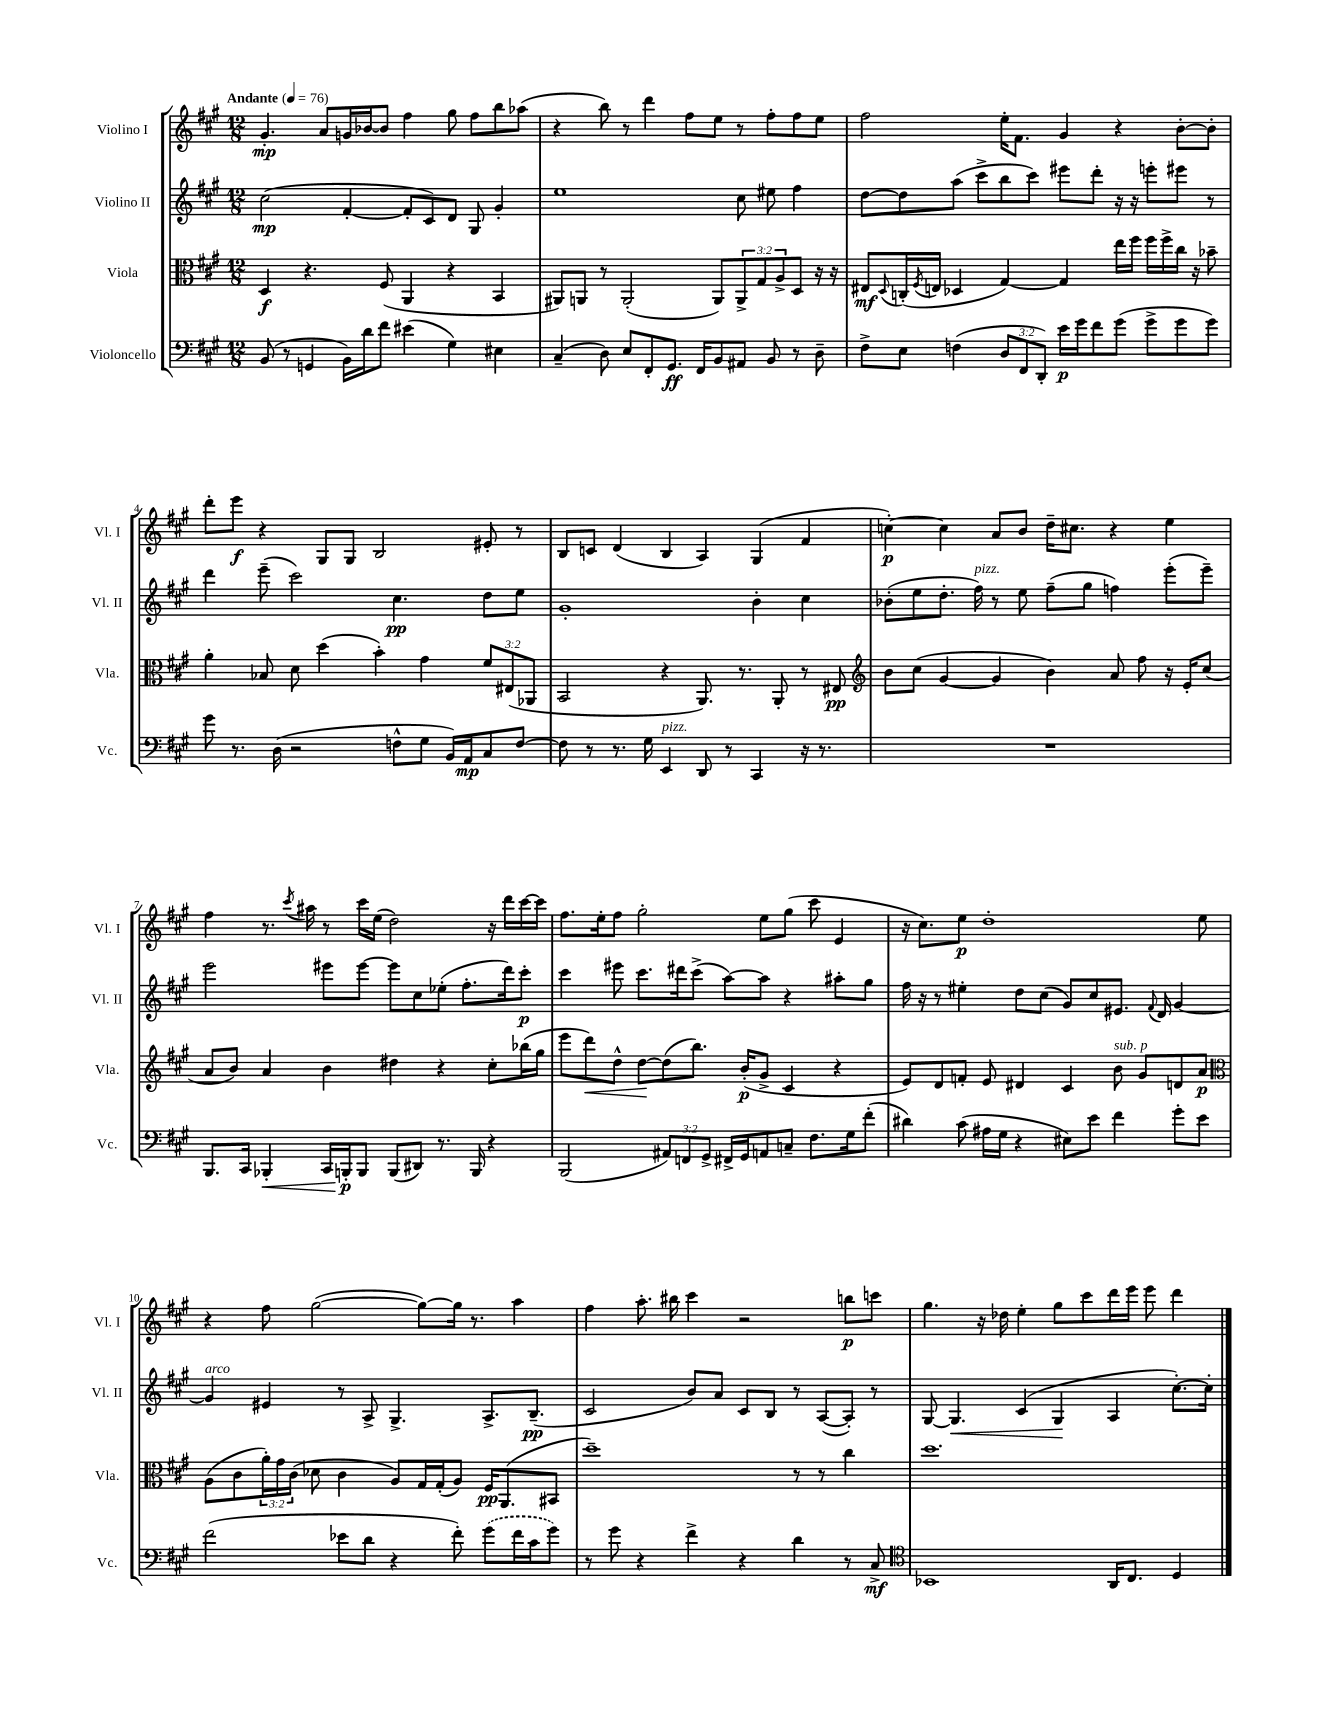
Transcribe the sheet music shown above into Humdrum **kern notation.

**kern	**dynam	**kern	**dynam	**kern	**dynam	**kern	**dynam
*part4	*part4	*part3	*part3	*part2	*part2	*part1	*part1
*staff4	*staff4	*staff3	*staff3	*staff2	*staff2	*staff1	*staff1
*I"Violoncello	*	*I"Viola	*	*I"Violino II	*	*I"Violino I	*
*I'Vc.	*	*I'Vla.	*	*I'Vl. II	*	*I'Vl. I	*
*clefF4	*	*clefC3	*	*clefG2	*	*clefG2	*
*k[f#c#g#]	*	*k[f#c#g#]	*	*k[f#c#g#]	*	*k[f#c#g#]	*
*M12/8	*	*M12/8	*	*M12/8	*	*M12/8	*
*MM76	*	*MM76	*	*MM76	*	*MM76	*
=1	=1	=1	=1	=1	=1	=1	=1
!	!	!	!	!	!	!LO:TX:a:B:t=Andante	!
(8BB/	.	4D/	f	(2cc#\	mp	4.g#'/	mp
8r	.	.	.	.	.	.	.
4GGn/	.	4.r	.	.	.	.	.
.	.	.	.	.	.	8a/L	.
16BB\LL)	.	.	.	[4f#'/	.	16gn/L	.
16d\J	.	.	.	.	.	[16b-X/J	.
8f#\J	.	(8F#/	.	.	.	8b-/J]	.
(4e#X\	.	4AA/	.	8f#'/L]	.	4ff#\	.
.	.	.	.	8c#/)	.	.	.
4G#\)	.	4r	.	8d/J	.	8gg#\	.
.	.	.	.	8G#/	.	8ff#\L	.
4E#X\	.	4BB/	.	4g#'/	.	8bb\	.
.	.	.	.	.	.	(8aa-X\J	.
=2	=2	=2	=2	=2	=2	=2	=2
(4C#~/	.	8AA#X/L)	.	1ee	.	4r	.
.	.	8AAn/J	.	.	.	.	.
8D\)	.	8r	.	.	.	8bb\)	.
8E/L	.	(2AA'/	.	.	.	8r	.
8FF#'/	.	.	.	.	.	4ddd\	.
8.GG#/J	ff	.	.	.	.	.	.
.	.	.	.	.	.	8ff#\L	.
16FF#/KL	.	.	.	.	.	.	.
8BB/	.	8AA/L)	.	.	.	8ee\J	.
8AA#X/J	.	12AA^/	.	8cc#\	.	8r	.
.	.	12G#/	.	.	.	.	.
8BB/	.	.	.	8ee#X\	.	8ff#'\L	.
.	.	12A^/	.	.	.	.	.
8r	.	8D/J	.	4ff#\	.	8ff#\	.
8D~\	.	16r	.	.	.	8ee\J	.
.	.	16r	.	.	.	.	.
=3	=3	=3	=3	=3	=3	=3	=3
8F#^\L	.	8E#X/L	mf	[8dd\L	.	2ff#\	.
.	.	8qqD/	.	.	.	.	.
8E\J	.	(16Cn'/L	.	8dd\]	.	.	.
.	.	8qF#/	.	.	.	.	.
.	.	16En/JJ	.	.	.	.	.
(4Fn\	.	4D-X/	.	(8aa\J	.	.	.
.	.	.	.	8ccc#^\L	.	.	.
12D/L	.	[4G#/)	.	8bb\	.	16ee'\KL	.
.	.	.	.	.	.	8.f#\J	.
12FF#/	.	.	.	.	.	.	.
.	.	.	.	8ccc#\J)	.	.	.
12DD'/J)	.	.	.	.	.	.	.
16e\LL	p	4G#/]	.	8eee#X\L	.	4g#/	.
16g#\J	.	.	.	.	.	.	.
8f#\	.	.	.	8ddd'\J	.	.	.
(8g#\J	.	16ee\LL	.	16r	.	4r	.
.	.	16ff#\JJ	.	16r	.	.	.
8g#^\L	.	16ff#\LL	.	8eeen'\L	.	.	.
.	.	16ff#^\	.	.	.	.	.
8g#\	.	16cc#\JJ	.	8eee#X\J	.	[8b'\L	.
.	.	16r	.	.	.	.	.
8g#\J)	.	8b-X~\	.	8r	.	8b'\J]	.
!!LO:LB:g=z
=4	=4	=4	=4	=4	=4	=4	=4
8g#\	.	4a'\	.	4ddd\	.	8ddd'\L	.
8.r	.	.	.	.	.	8eee\J	f
.	.	8B-X/	.	(8eee~\	.	4r	.
(16D\	.	.	.	.	.	.	.
2r	.	8d\	.	2ccc#\)	.	.	.
.	.	(4dd\	.	.	.	8G#/L	.
.	.	.	.	.	.	8G#/J	.
.	.	4b'\)	.	.	.	2B/	.
8Fn^^\L	.	.	.	4.cc#\	pp	.	.
8G#\J	.	4g#\	.	.	.	.	.
16BB/LL)	.	.	.	.	.	.	.
16AA/J	mp	.	.	.	.	.	.
8C#/	.	12f#/L	.	8dd\L	.	8e#X'/	.
.	.	(12E#X/	.	.	.	.	.
[8F/J	.	.	.	8ee\J	.	8r	.
.	.	12AA-X/J	.	.	.	.	.
=5	=5	=5	=5	=5	=5	=5	=5
8F\]	.	2BB/	.	1g#'	.	8B/L	.
8r	.	.	.	.	.	8cn/J	.
8.r	.	.	.	.	.	(4d/	.
16G#\	.	.	.	.	.	.	.
!LO:TX:a:i:t=pizz.	!	!	!	!	!	!	!
4EE/	.	4r	.	.	.	4B/	.
8DD/	.	8.AA/)	.	.	.	4A/)	.
8r	.	.	.	.	.	.	.
.	.	8.r	.	.	.	.	.
4CC#/	.	.	.	4b'\	.	(4G#/	.
.	.	8AA'/	.	.	.	.	.
16r	.	8r	.	4cc#\	.	4f#/	.
8.r	.	.	.	.	.	.	.
.	.	8E#X/	pp	.	.	.	.
=6	=6	=6	=6	=6	=6	=6	=6
*	*	*clefG2	*	*	*	*	*
1.r	.	8b\L	.	(8b-X'\L	.	[4ccn'\)	p
.	.	(8cc#\J	.	8ee\	.	.	.
.	.	[4g#/	.	8.dd'\J	.	4cc\]	.
!	!	!	!	!LO:TX:a:i:t=pizz.	!	!	!
.	.	.	.	16ff#\)	.	.	.
.	.	4g#/]	.	8r	.	8a/L	.
.	.	.	.	8ee\	.	8b/J	.
.	.	4b\)	.	(8ff#~\L	.	16dd~\KL	.
.	.	.	.	.	.	8.cc#X\J	.
.	.	.	.	8gg#\J	.	.	.
.	.	8a/	.	4ffn\)	.	4r	.
.	.	8ff#\	.	.	.	.	.
.	.	16r	.	(8eee'\L	.	4ee\	.
.	.	16e'/KL	.	.	.	.	.
.	.	(8cc#/J	.	8eee~\J)	.	.	.
!!LO:LB:g=z
=7	=7	=7	=7	=7	=7	=7	=7
8.BBB/L	.	8a/L	.	2eee\	.	4ff#\	.
.	.	8b/J)	.	.	.	.	.
16CC#/Jk	.	.	.	.	.	.	.
!	!LO:HP:b	!	!	!	!	!	!
4BBB-X'/	<	4a/	.	.	.	8.r	.
.	.	.	.	.	.	8qccc#/	.
.	.	.	.	.	.	16aa#X\	.
16CC#/LL	.	4b\	.	8eee#X\L	.	8r	.
16BBBn'/J	p	.	.	.	.	.	.
8BBB/J	[	.	.	[8eee#\J	.	16ccc#\LL	.
.	.	.	.	.	.	(16ee\JJ	.
(8BBB/L	.	4dd#X\	.	8eee#\L]	.	2dd\)	.
8DD#X/J)	.	.	.	8cc#\	.	.	.
8.r	.	4r	.	(8ee-X'\J	.	.	.
.	.	.	.	8.ff#'\L	.	.	.
16BBB/	.	.	.	.	.	.	.
4r	.	8cc#'\L	.	.	.	16r	.
.	.	.	.	16ddd\k)	.	16ddd\LL	.
.	.	(16bb-X\L	.	8ccc#'\J	p	[16ccc#\	.
.	.	16gg#\JJ	.	.	.	16ccc#\JJ]	.
=8	=8	=8	=8	=8	=8	=8	=8
(2BBB/	.	8eee\L	.	4ccc#\	.	8.ff#\L	.
!	!	!	!LO:HP:b	!	!	!	!
.	.	8ddd\)	<	.	.	.	.
.	.	.	.	.	.	16ee'\k	.
.	.	8dd^^\J	.	8eee#X\	.	8ff#\J	.
.	.	[8dd\L	.	8.ccc#\L	.	2gg#'\	.
12AA#X/L)	.	(8dd\]	[	.	.	.	.
.	.	.	.	16ddd#X\k	.	.	.
12FFn/	.	.	.	.	.	.	.
.	.	8.bb\J)	.	(8ccc#^\J	.	.	.
12GG#^/J	.	.	.	.	.	.	.
16FF#X^/LL	.	.	.	[8aa\L)	.	.	.
16GG#/J	.	(16b'/KL	p	.	.	.	.
8AAn/	.	8g#^/J	.	8aa\J]	.	8ee\L	.
8Cn~/J	.	4c#/	.	4r	.	(8gg#\J	.
8.F#\L	.	.	.	.	.	8ccc#\	.
.	.	4r	.	8aa#X'\L	.	4e/	.
16G#\k	.	.	.	.	.	.	.
(8f#'\J	.	.	.	8gg#\J	.	.	.
=9	=9	=9	=9	=9	=9	=9	=9
4d#X\)	.	8e/L)	.	16ff#\	.	16r	.
.	.	.	.	16r	.	8.cc#\L)	.
.	.	8d/	.	8r	.	.	.
(8c#\	.	8fn'/J	.	4ee#X'\	.	8ee\J	p
16A#X\LL	.	8e/	.	.	.	1dd'	.
16G#\JJ	.	.	.	.	.	.	.
4r	.	4d#X/	.	8dd\L	.	.	.
.	.	.	.	(8cc#\J	.	.	.
8E#X\L)	.	4c#/	.	8g#/L)	.	.	.
8e\J	.	.	.	8cc#/	.	.	.
!	!	!LO:TX:a:i:t=sub. p	!	!	!	!	!
4f#\	.	8b\	.	8.e#X/J	.	.	.
.	.	8g#/L	.	.	.	.	.
.	.	.	.	8qqf#/	.	.	.
.	.	.	.	16d/	.	.	.
8g#'\L	.	8dn/	.	[4g#/	.	.	.
8e\J	.	8a/J	p	.	.	8ee\	.
!!LO:LB:g=z
=10	=10	=10	=10	=10	=10	=10	=10
*	*	*clefC3	*	*	*	*	*
!	!	!	!	!LO:TX:a:i:t=arco	!	!	!
(2f#\	.	(8A\L	.	4g#/]	.	4r	.
.	.	8c#\	.	.	.	.	.
.	.	24a'\L)	.	4e#X/	.	8ff#\	.
.	.	24g#\	.	.	.	.	.
.	.	(24c#\JJ	.	.	.	.	.
.	.	8d-X\	.	.	.	([2gg#\	.
8e-X\L	.	4c#\	.	8r	.	.	.
8d\J	.	.	.	8A^/	.	.	.
4r	.	8A/L)	.	4.G#^/	.	.	.
.	.	16G#/L	.	.	.	8gg#\L_)	.
.	.	(16G#'/J	.	.	.	.	.
8f#'\)	.	8A/J)	.	.	.	16gg#\Jk]	.
.	.	.	.	.	.	8.r	.
(8g#\L	.	16F#/KL	pp	8.A^/L	.	.	.
.	.	(8.AA/	.	.	.	.	.
16f#\L	.	.	.	.	.	4aa\	.
16c#\J	.	.	.	(8.B~/J	pp	.	.
8g#\J)	.	8BB#X/J	.	.	.	.	.
=11	=11	=11	=11	=11	=11	=11	=11
8r	.	1dd~)	.	2c#/	.	4ff#\	.
8g#\	.	.	.	.	.	.	.
4r	.	.	.	.	.	8.aa'\	.
.	.	.	.	.	.	16bb#X\	.
4f#^\	.	.	.	8b/L)	.	4ccc#\	.
.	.	.	.	8a/J	.	.	.
4r	.	.	.	8c#/L	.	2r	.
.	.	.	.	8B/J	.	.	.
4d\	.	8r	.	8r	.	.	.
.	.	8r	.	([8A/L	.	.	.
8r	.	4cc#\	.	8A'/J])	.	8bbn\L	p
8C#^/	mf	.	.	8r	.	8cccn\J	.
=12	=12	=12	=12	=12	=12	=12	=12
*clefC4	*	*	*	*	*	*	*
1BB-X	.	1.dd	.	[8G#/	.	4.gg#\	.
!	!	!	!	!	!LO:HP:b	!	!
.	.	.	.	4.G#/]	<	.	.
.	.	.	.	.	.	16r	.
.	.	.	.	.	.	16dd-X\	.
.	.	.	.	(4c#/	.	4ee'\	.
.	.	.	.	4G#/	.	8gg#\L	.
.	.	.	.	.	.	8ccc#\	.
16AA/KL	.	.	.	4A/	[	16ddd\L	.
8.C#/J	.	.	.	.	.	16eee\JJ	.
.	.	.	.	.	.	8eee\	.
4D/	.	.	.	[8.cc#'\L)	.	4ddd\	.
.	.	.	.	16cc#'\Jk]	.	.	.
==	==	==	==	==	==	==	==
*-	*-	*-	*-	*-	*-	*-	*-
